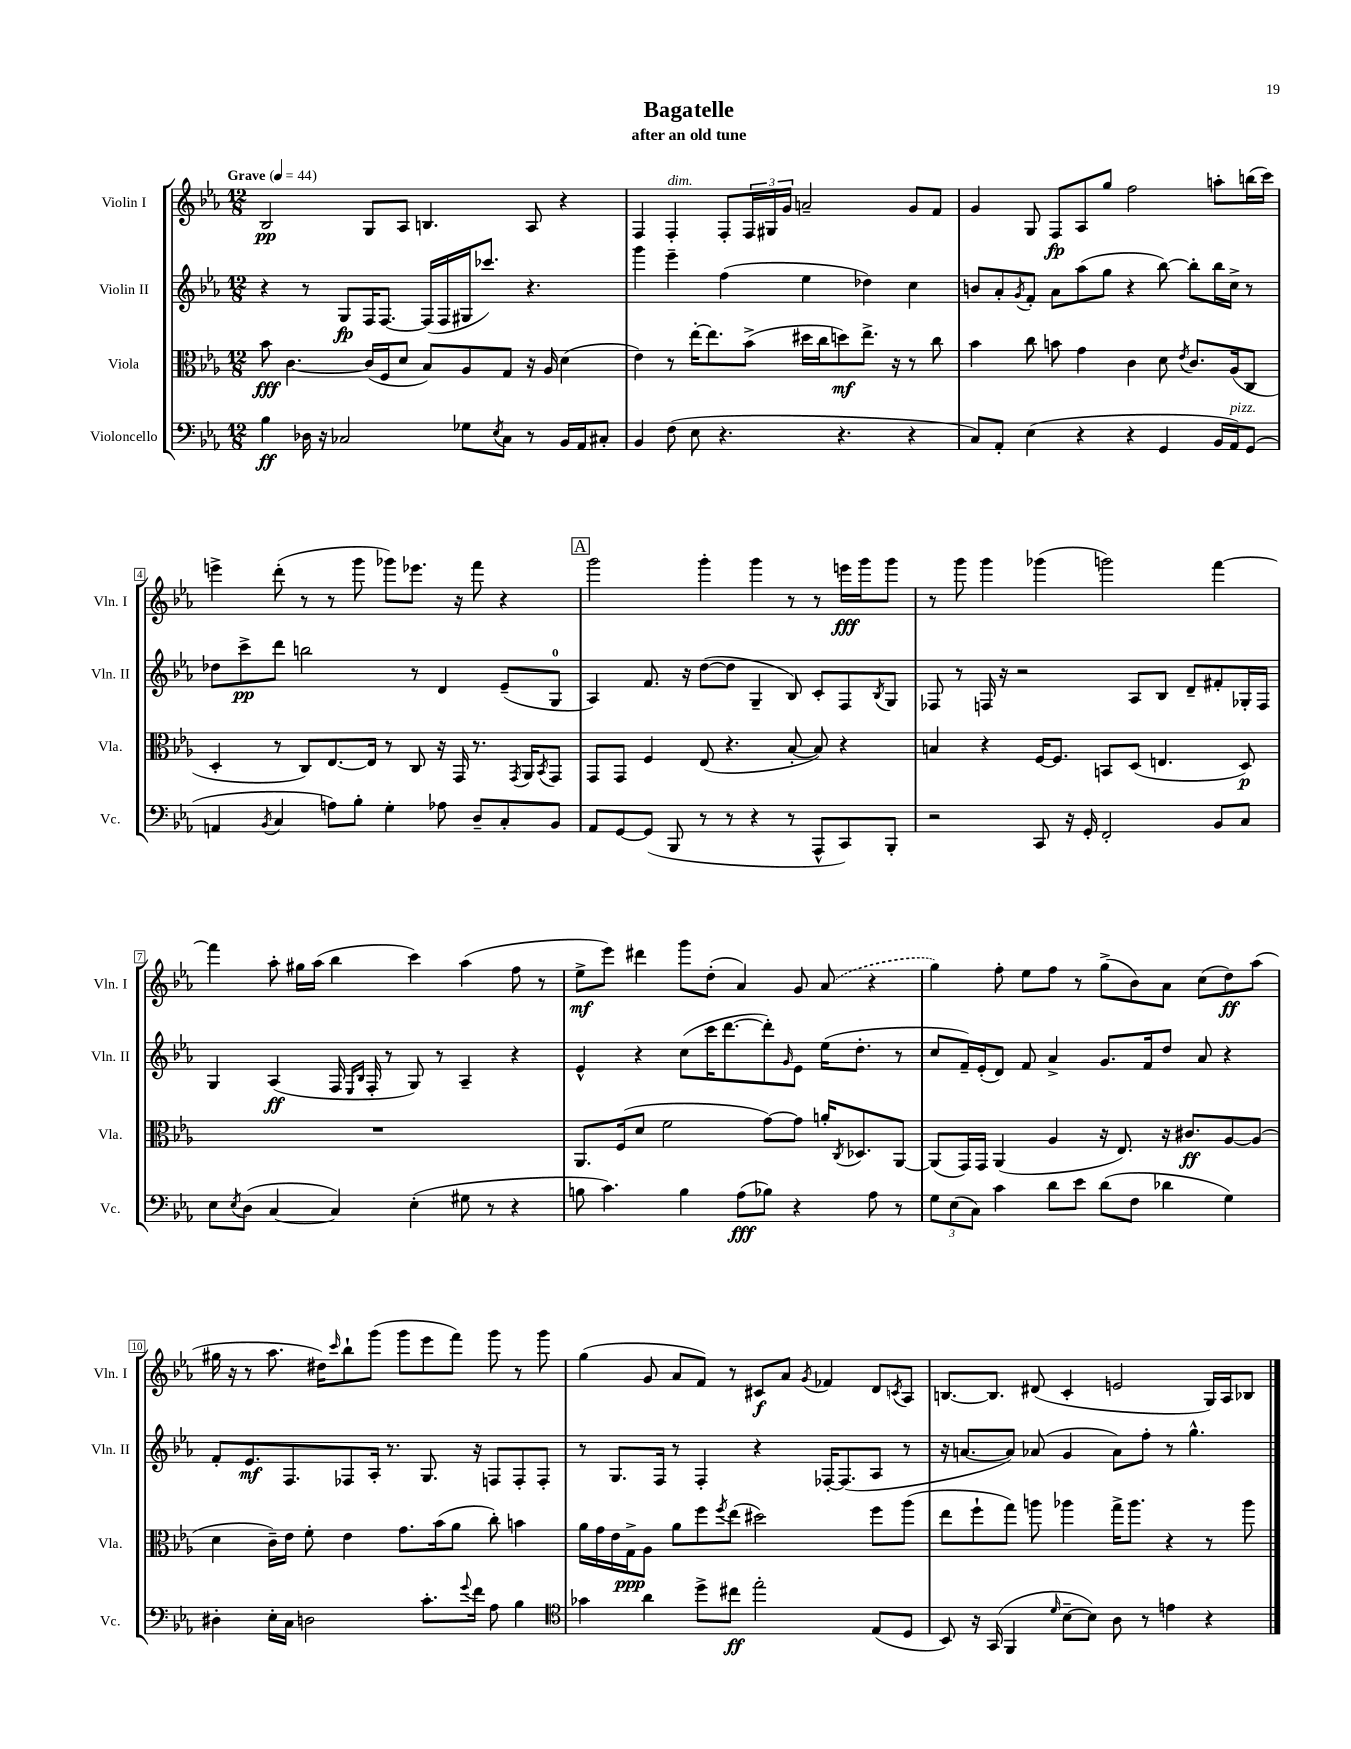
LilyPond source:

\header { title = "Bagatelle" subtitle = "after an old tune" }
<<
\new StaffGroup <<
\new Staff = "s0" \with { instrumentName = "Violin I" shortInstrumentName = "Vln. I" } {
    \clef treble \key ees \major \numericTimeSignature \time 12/8 \tempo "Grave" 4 = 44
    bes2\pp g8 aes8 b4. aes8 r4 |
    f4 f4-.^\markup { \italic "dim." } f8-. \tuplet 3/2 { f16 gis16 g'16 } a'2-- g'8 f'8 |
    g'4 g8 f8\fp aes8 g''8 f''2 a''8-. b''16( c'''16) |
    e'''4-> d'''8-.( r8 r8 g'''8 ges'''8) ees'''8. r16 f'''8 r4 |
    \mark \markup { \box "A" } g'''2 g'''4-. g'''4 r8 r8 e'''16\fff g'''16 g'''8 |
    r8 g'''8 g'''4 ges'''4( g'''2) f'''4~ |
    f'''4 aes''8-. gis''16 aes''16( bes''4 c'''4) aes''4( f''8 r8 |
    ees''8->\mf ees'''8) dis'''4 g'''8 d''8-.( aes'4) g'8 \once \slurDashed aes'8( r4 |
    g''4) f''8-. ees''8 f''8 r8 g''8->( bes'8) aes'8 c''8( d''8\ff) aes''8( |
    gis''16 r16 r8 aes''8. dis''16) \grace { c'''16 } bes''8-! g'''8( g'''8 ees'''8 f'''8) g'''8 r8 g'''8 |
    g''4( g'8 aes'8 f'8) r8 cis'8\f aes'8 \acciaccatura { g'8 } fes'4 d'8 \acciaccatura { c'8 } aes8 |
    b8.~ b8. dis'8( c'4-. e'2 g16) aes16 bes8 \bar "|." |
}
\new Staff = "s1" \with { instrumentName = "Violin II" shortInstrumentName = "Vln. II" } {
    \clef treble \key ees \major \numericTimeSignature \time 12/8
    r4 r8 g8\fp f16 f8.~ f16( f16 gis16 ces'''8.) r4. |
    g'''4 ees'''4-- f''4( ees''4 des''4) c''4 |
    b'8 aes'8-. \acciaccatura { g'8 } f'8-. aes'8 aes''8( g''8 r4 bes''8~) bes''8-. bes''16 c''16-> r8 |
    des''8 c'''8->\pp d'''8 b''2 r8 d'4 ees'8--( g8-0 |
    \mark \markup { \box "A" } aes4) f'8. r16 d''8~( d''8 g4-- bes8) c'8-. f8 \acciaccatura { bes8 } g8 |
    fes8 r8 f16 r16 r2 aes8 bes8 d'8-- fis'8-. ges16-. f16 |
    g4 aes4\ff( f16 \grace { ees16 bes16 } f16-. r8 g8) r8 aes4-- r4 |
    ees'4-^ r4 c''8( c'''16 d'''8.~ d'''8-.) \grace { g'16 } ees'8 ees''16( d''8.-. r8 |
    c''8 f'16--) ees'16-.( d'8) f'8 aes'4-> g'8. f'16 d''8 aes'8 r4 |
    f'8-. ees'8.\mf f8. fes8 aes16-. r8. g8. r16 f8 f8-. f8-. |
    r8 g8. f16 r8 f4-. r4 fes16~-. fes8.( aes8 r8 |
    r16 a'8.~ a'8) aes'8( g'4 aes'8) f''8-. r8 g''4.-^ \bar "|." |
}
\new Staff = "s2" \with { instrumentName = "Viola" shortInstrumentName = "Vla." } {
    \clef alto \key ees \major \numericTimeSignature \time 12/8
    bes'8\fff c'4.~ c'16( f16 d'8 bes8) aes8 g8 r16 aes16 d'4( |
    ees'4) r8 ees''16~-. ees''8. bes'8->( dis''16 c''16 d''8\mf) ees''8.-> r16 r8 c''8 |
    bes'4 c''8 b'8 g'4 c'4 d'8 \acciaccatura { ees'8 } c'8. aes16( c8 |
    d4-. r8 c8) ees8.~ ees16 r8 c8 r16 g,16 r8. \acciaccatura { g,8 } aes,16 \acciaccatura { bes,8 } g,8 |
    \mark \markup { \box "A" } g,8 g,8 f4 ees8( r4. bes8~-. bes8) r4 |
    b4 r4 f16~ f8. b,8 d8( e4. d8\p) |
    R1. |
    aes,8. f16( d'8 f'2 g'8~) g'8 a'16-. \acciaccatura { c8 } des8. aes,8~ |
    aes,8( g,16) g,16 aes,4( aes4 r16 ees8.) r16 cis'8.\ff aes8~ aes8( |
    d'4 c'16--) ees'16 f'8-. ees'4 g'8. bes'16( aes'8 c''8-.) b'4 |
    aes'16 g'16 ees'16 g16->\ppp aes8 aes'8 f''8 \acciaccatura { f''8 } ees''8( dis''2) f''8 aes''8( |
    ees''8 f''8-! g''8) a''8 aes''4 g''16-> aes''8. r4 r8 aes''8 \bar "|." |
}
\new Staff = "s3" \with { instrumentName = "Violoncello" shortInstrumentName = "Vc." } {
    \clef bass \key ees \major \numericTimeSignature \time 12/8
    bes4\ff des16 r16 ces2 ges8 \acciaccatura { ees8 } ces8 r8 bes,16 aes,16 cis8-. |
    bes,4 f8( ees8 r4. r4. r4 |
    c8) aes,8-. ees4( r4 r4 g,4 bes,16 aes,16^\markup { \italic "pizz." }) g,8( |
    a,4 \acciaccatura { bes,8 } c4 a8) bes8-. g4-. aes8 d8-- c8-. bes,8 |
    \mark \markup { \box "A" } aes,8 g,8~ g,8( bes,,8 r8 r8 r4 r8 aes,,8-^ c,8) bes,,8-. |
    r2 c,8 r16 g,16-. f,2-. bes,8 c8 |
    ees8 \acciaccatura { ees8 } d8( c4~ c4) ees4-.( gis8 r8 r4 |
    b8 c'4.) b4 aes8\fff( bes8) r4 aes8 r8 |
    \tuplet 3/2 { g8 ees8( c8) } c'4 d'8 ees'8 d'8( f8 des'4 g4) |
    dis4-. ees16-. c16 d2 c'8.-. \appoggiatura { g'8 } f'16 aes8 bes4 |
    \clef tenor ges'4 aes'4 d''8-> cis''8\ff ees''2-. ees8( d8 |
    bes,8) r16 g,16( f,4 \grace { d'16 } bes8~-- bes8) aes8 r8 e'4 r4 \bar "|." |
}
>>
>>
\layout { \context { \Score \override BarNumber.stencil = #(make-stencil-boxer 0.1 0.3 ly:text-interface::print) } }
